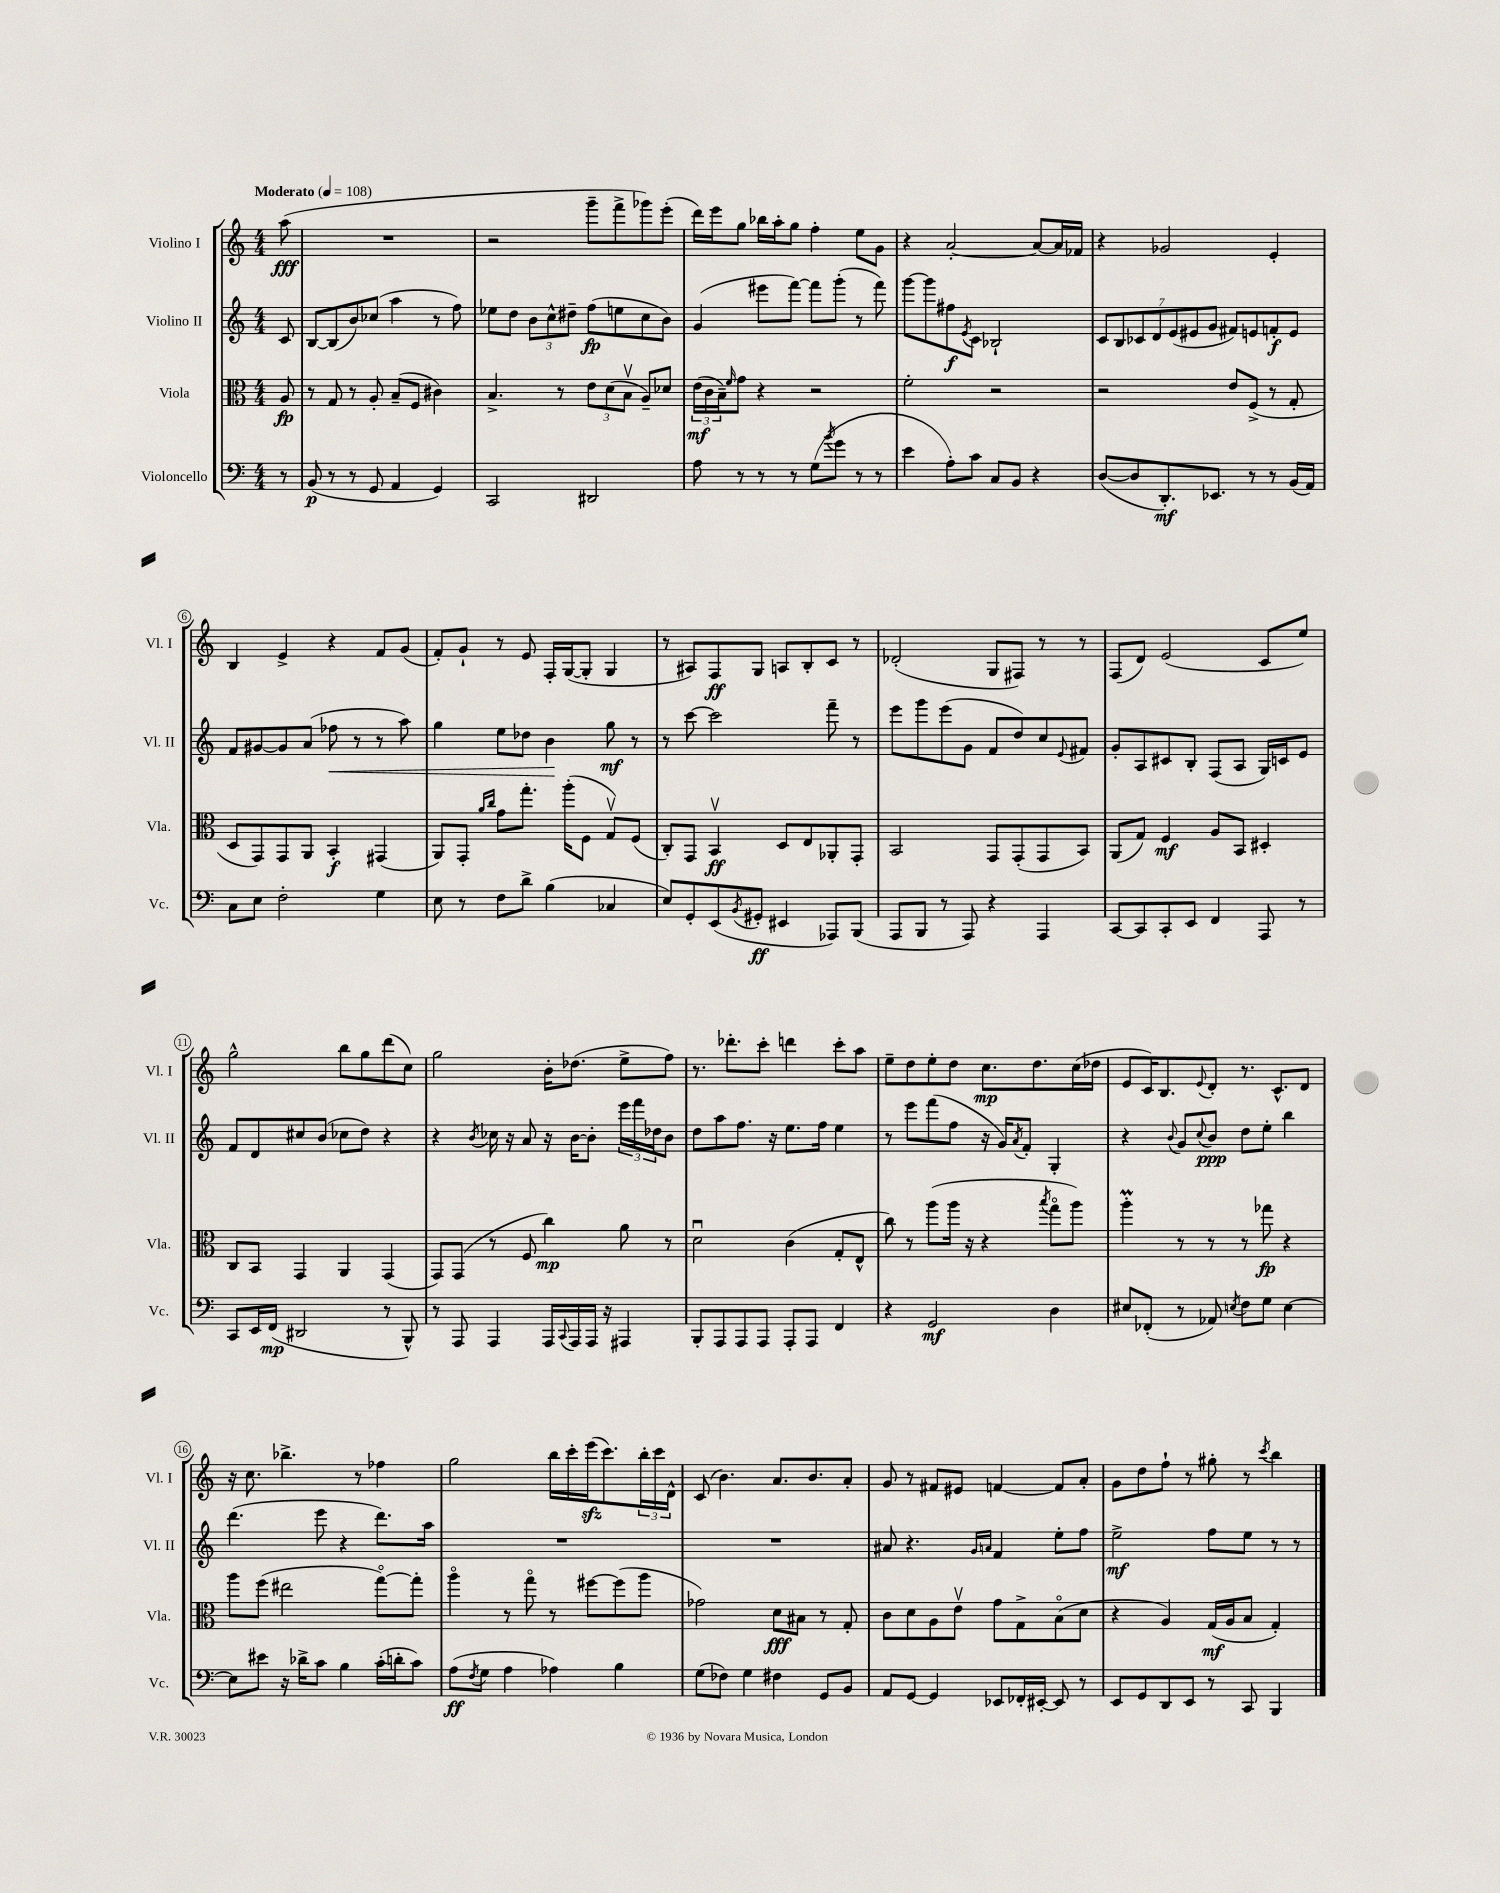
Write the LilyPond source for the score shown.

<<
\new StaffGroup <<
\new Staff = "s0" \with { instrumentName = "Violino I" shortInstrumentName = "Vl. I" } {
    \clef treble \key c \major \numericTimeSignature \time 4/4 \partial 8 \tempo "Moderato" 4 = 108
    a''8\fff( |
    R1 |
    r2 g'''8-- f'''8-> ges'''8) e'''8-.( |
    d'''16) e'''16 g''8 bes''16 a''16-. g''8 f''4-. e''8 g'8 |
    r4 a'2~-. a'8~ a'16 fes'16 |
    r4 ges'2 e'4-. |
    b4 e'4-> r4 f'8 g'8( |
    f'8-.) g'8-! r8 e'8 f16-. g16~( g8-. g4 |
    r8 ais8) f8\ff g8 a8 b8-. c'8 r8 |
    des'2-.( g8 fis8) r8 r8 |
    f8( d'8) e'2( c'8 e''8) |
    g''2-^ b''8 g''8 d'''8( c''8) |
    g''2 b'16-. des''8.( e''8-> f''8) |
    r8. des'''8.-. c'''8-. d'''4 c'''8-. a''8 |
    e''8-- d''8 e''8-. d''8 c''8.\mp d''8. c''16( des''16 |
    e'8 c'16) b8. \appoggiatura { e'8 } d'8-. r8. c'8.-^ d'8 |
    r16 c''8. bes''4.-> r8 fes''4 |
    g''2 b''16 c'''16-. e'''16\sfz( c'''8.) \tuplet 3/2 { b''16-. c'''16 d'16-^ } |
    c'8( b'4.) a'8. b'8. a'8-. |
    g'8 r8 fis'8 eis'8 f'4~ f'8 a'8-. |
    g'8 d''8 f''8-! r8 gis''8-. r8 \acciaccatura { c'''8 } b''4 \bar "|." |
}
\new Staff = "s1" \with { instrumentName = "Violino II" shortInstrumentName = "Vl. II" } {
    \clef treble \key c \major \numericTimeSignature \time 4/4 \partial 8
    c'8 |
    b8~ b8( b'8) ces''8( a''4 r8 f''8) |
    ees''8 d''8 \tuplet 3/2 { b'8 c''8-^ dis''8-- } f''8\fp( e''8 c''8 b'8) |
    g'4( eis'''8 f'''8~) f'''8 g'''8-.( r8 f'''8) |
    g'''8~ g'''8 fis''8\f \acciaccatura { e'8 } c'8 bes2-! |
    \tuplet 7/4 { c'8 b8 ces'8 d'8 e'8( eis'8 g'8 } fis'8) e'8 f'8-.\f e'8 |
    f'8 gis'8~ gis'8 a'8( fes''8\< r8 r8 a''8) |
    g''4 e''8 des''8 b'4\! g''8\mf r8 |
    r8 c'''8~ c'''2 f'''8-- r8 |
    e'''8 g'''8 e'''8( g'8 f'8 d''8) c''8 \appoggiatura { e'8 } fis'8 |
    g'8-. a8 cis'8 b8-. f8( a8 g16) c'16 e'8 |
    f'8 d'8 cis''8 b'8( ces''8 d''8) r4 |
    r4 \acciaccatura { b'8 } ces''16 r16 a'8 r16 b'16~ b'8-. \tuplet 3/2 { e'''16 f'''16 des''16 } b'8 |
    d''8 a''8 f''8. r16 e''8. f''16 e''4 |
    r8 e'''8 f'''8( f''8 r16 g'16) \acciaccatura { a'8 } f'8-. g4-. |
    r4 \appoggiatura { b'8 } g'8 \appoggiatura { c''8 } b'8\ppp d''8 e''8-. b''4 |
    d'''4.( e'''8 r4 d'''8.) a''16 |
    R1 |
    R1 |
    ais'8 r4. \grace { g'16 a'16 } f'4 e''8-. f''8 |
    e''2->\mf f''8 e''8 r8 r8 \bar "|." |
}
\new Staff = "s2" \with { instrumentName = "Viola" shortInstrumentName = "Vla." } {
    \clef alto \key c \major \numericTimeSignature \time 4/4 \partial 8
    a8\fp |
    r8 g8 r8 a8-. b8--( f8 cis'4) |
    b4.-> r8 \tuplet 3/2 { e'8 d'8( b8\upbow } a8--) des'8 |
    \tuplet 3/2 { e'16\mf( c'16 b16--) } \grace { f'16 } g'8 r4 r2 |
    f'2-. r2 |
    r2 e'8 f8->( r8 g8-. |
    d8 g,8) g,8 a,8 b,4-.\f gis,4( |
    a,8) g,8-. \grace { a'16 c''16 } g'8 g''8.-. a''16-.( f8 g8\upbow) f8( |
    c8-.) g,8 b,4\upbow\ff d8 e8 aes,8-. g,8-. |
    b,2 g,8 g,8-.( g,8 b,8) |
    a,8( g8) f4\mf a8 b,8 dis4-. |
    c8 b,8 g,4 a,4 g,4( |
    g,8) g,8( r8 f8 c''4\mp) a'8 r8 |
    d'2\downbow c'4( g8-. e8-^ |
    c''8) r8 a''8( a''16 r16 r4 \acciaccatura { b''8 } g''8\flageolet a''8) |
    a''4-.\prall r8 r8 r8 ges''8\fp r4 |
    a''8 f''8( eis''2 g''8~\flageolet) g''8-. |
    a''4\flageolet r8 g''8\flageolet r8 fis''8~ fis''8( a''8 |
    ges'2) d'8\fff bis8 r8 g8-. |
    c'8 d'8 a8 e'8\upbow g'8 g8-> b8\flageolet( d'8 |
    r4 a4) g16\mf( a16 b8 g4-.) \bar "|." |
}
\new Staff = "s3" \with { instrumentName = "Violoncello" shortInstrumentName = "Vc." } {
    \clef bass \key c \major \numericTimeSignature \time 4/4 \partial 8
    r8 |
    b,8\p( r8 r8 g,8 a,4 g,4) |
    c,2 dis,2 |
    a8 r8 r8 r8 g8( \acciaccatura { b'8 } g'8 r8 r8 |
    e'4 a8-.) c'8 c8 b,8 r4 |
    d8~( d8 d,8.-.\mf) ees,8. r8 r8 b,16( a,16) |
    c8 e8 f2-. g4 |
    e8 r8 f8 d'8-> b4( ces4 |
    e8) g,8-. e,8( \acciaccatura { b,8 } gis,8-.\ff eis,4 aes,,8) b,,8( |
    a,,8 b,,8 r8 a,,8) r4 a,,4 |
    c,8~ c,8 c,8-. e,8 f,4 a,,8 r8 |
    c,8 e,16 f,16\mp( dis,2 r8 b,,8-^) |
    r8 a,,8 a,,4 a,,16 \appoggiatura { c,8 } a,,16 a,,16 r16 ais,,4 |
    b,,8-. a,,8 a,,8 a,,8 a,,8-. a,,8 f,4 |
    r4 g,2\mf d4 |
    eis8 fes,8-.( r8 aes,8) \acciaccatura { e8 } f8 g8 e4~ |
    e8 eis'8 r16 des'16-> c'8 b4 c'16-.( d'16-. c'8) |
    a8\ff( \acciaccatura { f8 } g8 a4 aes4) b4 |
    g8( fes8) g4 fis4 g,8 b,8 |
    a,8 g,8~ g,4 ees,8 fes,16-. eis,16~-. eis,8 r8 |
    e,8 g,8 d,8 e,8 r8 c,8 b,,4 \bar "|." |
}
>>
>>
\layout { \context { \Score \override BarNumber.stencil = #(make-stencil-circler 0.1 0.3 ly:text-interface::print) } }
